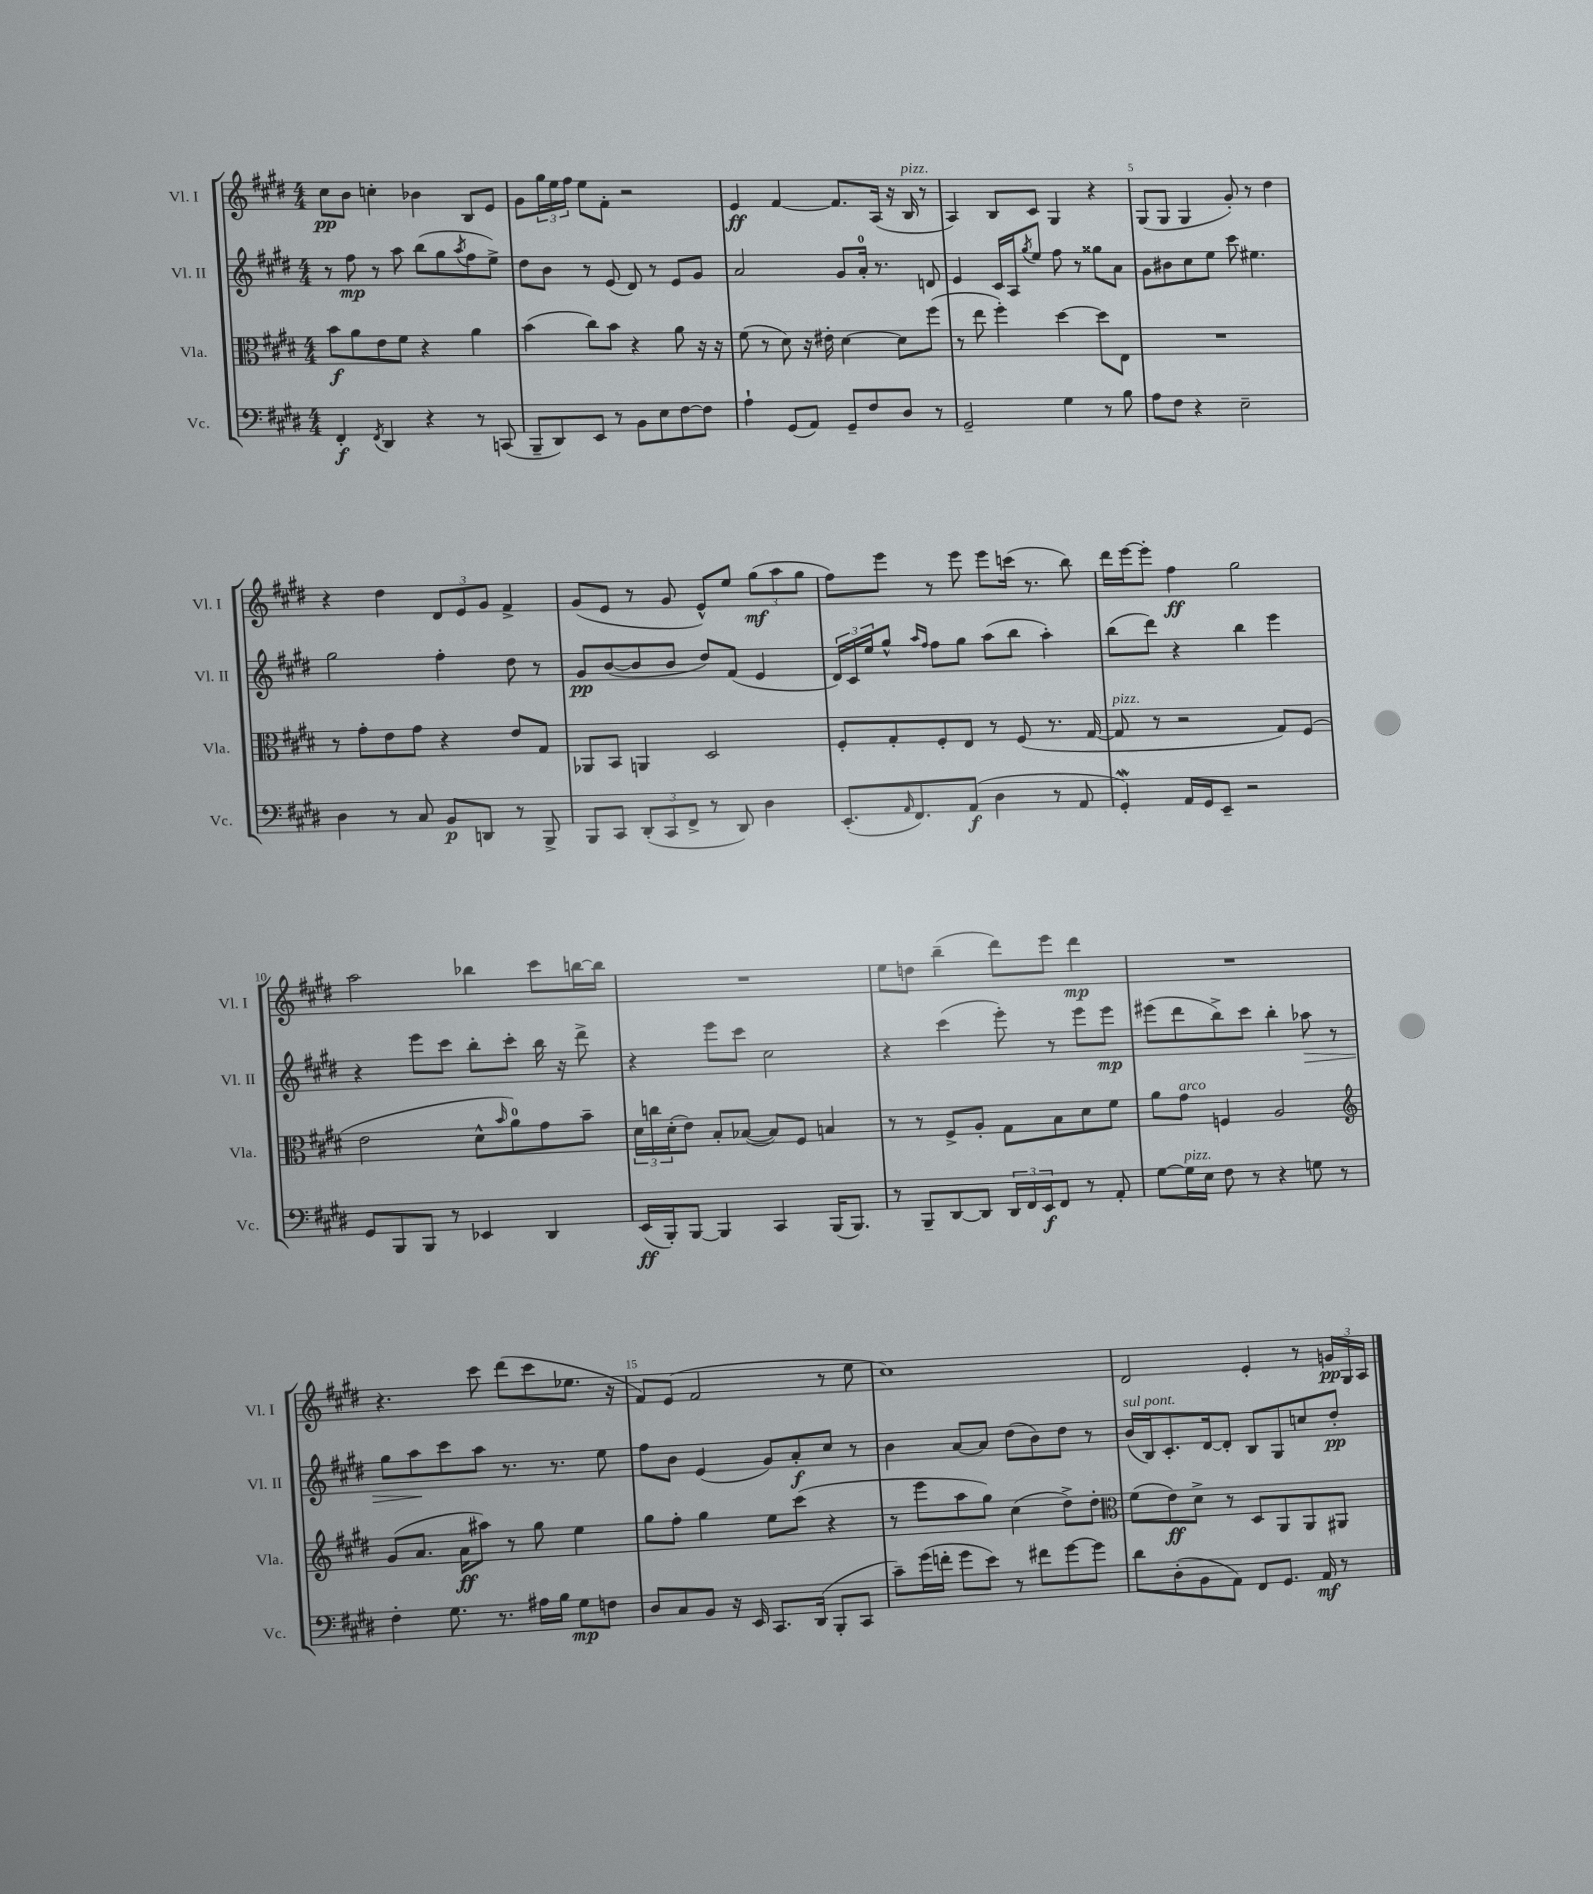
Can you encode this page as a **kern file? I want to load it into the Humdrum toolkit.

**kern	**dynam	**kern	**dynam	**kern	**dynam	**kern	**dynam
*part4	*part4	*part3	*part3	*part2	*part2	*part1	*part1
*staff4	*staff4	*staff3	*staff3	*staff2	*staff2	*staff1	*staff1
*I"Vc.	*	*I"Vla.	*	*I"Vl. II	*	*I"Vl. I	*
*I'Vc.	*	*I'Vla.	*	*I'Vl. II	*	*I'Vl. I	*
*clefF4	*	*clefC3	*	*clefG2	*	*clefG2	*
*k[f#c#g#d#]	*	*k[f#c#g#d#]	*	*k[f#c#g#d#]	*	*k[f#c#g#d#]	*
*M4/4	*	*M4/4	*	*M4/4	*	*M4/4	*
=1	=1	=1	=1	=1	=1	=1	=1
4FF#'/	f	8b\L	f	8r	.	8cc#\L	pp
.	.	8a\	.	8ff#\	mp	8b\J	.
8qFF#/	.	.	.	.	.	.	.
4DD#/	.	8e\	.	8r	.	4ccn'\	.
.	.	8f#\J	.	8aa\	.	.	.
4r	.	4r	.	(8bb\L	.	4b-X\	.
.	.	.	.	8gg#\	.	.	.
.	.	.	.	8qaa/	.	.	.
8r	.	4a\	.	8ff#\	.	8B/L	.
(8CCn/	.	.	.	8ee^\J)	.	8e/J	.
=2	=2	=2	=2	=2	=2	=2	=2
8BBB~/L	.	(4b\	.	8dd#\L	.	8g#\L	.
8DD#/)	.	.	.	8b\J	.	24gg#\L	.
.	.	.	.	.	.	24ee\	.
.	.	.	.	.	.	24ff#\JJ	.
8EE/J	.	8cc#\L)	.	8r	.	8ee\L	.
8r	.	8b\J	.	(8e/	.	8f#'\J	.
8BB\L	.	4r	.	8d#/)	.	2r	.
8E\	.	.	.	8r	.	.	.
[8F#\	.	8a\	.	8e/L	.	.	.
8F#\J]	.	16r	.	8g#/J	.	.	.
.	.	16r	.	.	.	.	.
=3	=3	=3	=3	=3	=3	=3	=3
4A`\	.	(8f#\	.	2a/	.	4e/	ff
.	.	8r	.	.	.	.	.
(8GG#/L	.	8d#\)	.	.	.	[4f#/	.
8AA/J)	.	16r	.	.	.	.	.
.	.	16e#X'\	.	.	.	.	.
8GG#~/L	.	[4d#\	.	8g#/L	.	8.f#/L]	.
8F#/	.	.	.	16a'/Jk	.	.	.
.	.	.	.	8.r	.	(16A/Jk	.
8D#/J	.	8d#\L]	.	.	.	16r	.
!	!	!	!	!	!	!LO:TX:a:i:t=pizz.	!
.	.	.	.	.	.	16B/	.
8r	.	(8ff#\J	.	8dn/	.	8r	.
=4	=4	=4	=4	=4	=4	=4	=4
2GG#~/	.	8r	.	4e/	.	4A/)	.
.	.	8ee\	.	.	.	.	.
.	.	4ff#'\)	.	16c#/LL	.	8B/L	.
.	.	.	.	16A/J	.	.	.
.	.	.	.	8qgg#/	.	.	.
.	.	.	.	8ee/J	.	8c#/J	.
4G#\	.	[4dd#\	.	8ff#\	.	4G#/	.
.	.	.	.	8r	.	.	.
8r	.	8dd#\L]	.	8gg##X\L	.	4r	.
8B\	.	8E\J	.	8a\J	.	.	.
=5	=5	=5	=5	=5	=5	=5	=5
8A\L	.	1r	.	8g#\L	.	(8G#/L	.
8F#\J	.	.	.	8b#X\	.	8G#/J	.
4r	.	.	.	8cc#\	.	4G#/	.
.	.	.	.	8ee\J	.	.	.
2E~\	.	.	.	8ccc#\	.	8g#'/)	.
.	.	.	.	4.ee#X\	.	8r	.
.	.	.	.	.	.	4dd#\	.
!!LO:LB:g=z
=6	=6	=6	=6	=6	=6	=6	=6
4D#\	.	8r	.	2gg#\	.	4r	.
.	.	8g#'\L	.	.	.	.	.
8r	.	8e\	.	.	.	4dd#\	.
8C#/	.	8g#\J	.	.	.	.	.
8BB/L	p	4r	.	4ff#'\	.	12d#/L	.
.	.	.	.	.	.	12e/	.
8DDn/J	.	.	.	.	.	.	.
.	.	.	.	.	.	12g#/J	.
8r	.	8e/L	.	8dd#\	.	4f#^/	.
8BBB^/	.	8G#/J	.	8r	.	.	.
=7	=7	=7	=7	=7	=7	=7	=7
8BBB/L	.	8AA-X/L	.	8g#/L	pp	(8g#/L	.
8CC#/J	.	8BB/J	.	([8b/	.	8e/J	.
(12DD#'/L	.	4AAn/	.	8b/]	.	8r	.
12CC#/	.	.	.	.	.	.	.
.	.	.	.	8b/J	.	8g#/	.
12FF#^/J	.	.	.	.	.	.	.
8r	.	2D#/	.	8dd#/L)	.	8e^^/L)	.
8DD#/)	.	.	.	(8f#/J	.	8ee/J	.
4D#\	.	.	.	4e/	.	(12gg#\L	mf
.	.	.	.	.	.	12aa\	.
.	.	.	.	.	.	12gg#\J	.
=8	=8	=8	=8	=8	=8	=8	=8
(8.EE'/L	.	8F#'/L	.	24d#/LL)	.	8ff#\L)	.
.	.	.	.	24c#/	.	.	.
.	.	.	.	24ee/J	.	.	.
.	.	8G#'/	.	8gg#^^/J	.	8eee\J	.
16qqAA/	.	.	.	.	.	.	.
8.FF#/)	.	.	.	.	.	.	.
.	.	.	.	16qqaa/LL	.	.	.
.	.	.	.	16qqff#/JJ	.	.	.
.	.	8F#'/	.	8ff#\L	.	8r	.
(8AA/J	f	8E/J	.	8gg#\J	.	8eee\	.
4D#\	.	8r	.	(8aa\L	.	8eee\L	.
.	.	(8F#/	.	8bb\J	.	(16cccn\Jk	.
.	.	.	.	.	.	8.r	.
8r	.	8.r	.	4aa'\)	.	.	.
8AA/	.	.	.	.	.	8bb\)	.
.	.	[16G#/	.	.	.	.	.
=9	=9	=9	=9	=9	=9	=9	=9
!	!	!LO:TX:a:i:t=pizz.	!	!	!	!	!
4GG#W'/)	.	8G#/]	.	(8bb\L	.	16ddd#\LL	.
.	.	.	.	.	.	[16eee\J	.
.	.	8r	.	8ddd#\J)	.	8eee'\J]	.
16AA/LL	.	2r	.	4r	.	4ff#\	ff
16GG#/J	.	.	.	.	.	.	.
8EE~/J	.	.	.	.	.	.	.
2r	.	.	.	4bb\	.	2gg#\	.
.	.	8G#/L)	.	4eee\	.	.	.
.	.	(8F#/J	.	.	.	.	.
!!LO:LB:g=z
=10	=10	=10	=10	=10	=10	=10	=10
8GG#/L	.	2e\	.	4r	.	2aa\	.
8BBB/	.	.	.	.	.	.	.
8BBB/J	.	.	.	8eee\L	.	.	.
8r	.	.	.	8ccc#\J	.	.	.
4EE-X/	.	8d#^^\L	.	8bb'\L	.	4bb-X\	.
.	.	16qqb/	.	.	.	.	.
.	.	8a\)	.	8ccc#'\J	.	.	.
4DD#/	.	8g#\	.	16bb\	.	8ccc#\L	.
.	.	.	.	16r	.	.	.
.	.	8b~\J	.	8ddd#^\	.	[16bbn\L	.
.	.	.	.	.	.	16bb\JJ]	.
=11	=11	=11	=11	=11	=11	=11	=11
(16EE/LL	ff	24d#\LL	.	4r	.	1r	.
.	.	24ccn\	.	.	.	.	.
16BBB'/J)	.	.	.	.	.	.	.
.	.	(24d#'\J	.	.	.	.	.
[8BBB/J	.	8e\J)	.	.	.	.	.
4BBB/]	.	8B'/L	.	8eee\L	.	.	.
.	.	([8B-X/J	.	8ccc#\J	.	.	.
4CC#/	.	8B-/L])	.	2cc#\	.	.	.
.	.	8F#/J	.	.	.	.	.
(16BBB/KL	.	4Bn/	.	.	.	.	.
8.BBB/J)	.	.	.	.	.	.	.
=12	=12	=12	=12	=12	=12	=12	=12
8r	.	8r	.	4r	.	8ee\L	.
8BBB~/L	.	8r	.	.	.	8ddn\J	.
[8DD#/	.	8F#^/L	.	(4ccc#\	.	(4bb~\	.
8DD#/J]	.	8A'/J	.	.	.	.	.
24DD#/LL	.	8G#\L	.	8eee'\)	.	8ddd#\L)	.
24FF#/	.	.	.	.	.	.	.
24EE/J	f	.	.	.	.	.	.
8FF#/J	.	8B\	.	8r	.	8eee\J	.
8r	.	8d#\	.	8eee\L	.	4ddd#\	mp
8AA'/	.	8f#\J	.	8eee\J	mp	.	.
=13	=13	=13	=13	=13	=13	=13	=13
[8G#\L	.	8a\L	.	(8eee#X\L	.	1r	.
!	!	!LO:TX:a:i:t=arco	!	!	!	!	!
!LO:TX:a:i:t=pizz.	!	!	!	!	!	!	!
16G#\L]	.	8g#\J	.	8ddd#\	.	.	.
16E\JJ	.	.	.	.	.	.	.
8F#\	.	4Fn/	.	8bb^\)	.	.	.
8r	.	.	.	8ccc#\J	.	.	.
4r	.	2A/	.	4bb'\	.	.	.
!	!	!	!	!	!LO:HP:b	!	!
8Gn\	.	.	.	8aa-X\	>	.	.
8r	.	.	.	8r	.	.	.
!!LO:LB:g=z
=14	=14	=14	=14	=14	=14	=14	=14
*	*	*clefG2	*	*	*	*	*
4F#'\	.	(8g#/L	.	8gg#\L	.	4.r	.
.	.	8.a/J	.	8aa\	.	.	.
8.G#\	.	.	.	8ccc#\	]	.	.
.	.	16a\KL	ff	.	.	.	.
.	.	8aa#X\J)	.	8aa\J	.	8ccc#\	.
8.r	.	.	.	.	.	.	.
.	.	8r	.	8.r	.	(8ddd#\L	.
16A#X\LL	.	8gg#\	.	.	.	8ccc#\	.
16B\JJ	.	.	.	8.r	.	.	.
8G#\L	mp	4ee\	.	.	.	8.ee-X\J	.
8Fn\J	.	.	.	8ee\	.	.	.
.	.	.	.	.	.	16r	.
=15	=15	=15	=15	=15	=15	=15	=15
8D#/L	.	8gg#\L	.	8ff#\L	.	8f#/L)	.
8C#/	.	8ff#'\J	.	8b\J	.	(8e/J	.
8BB/J	.	4gg#\	.	(4e/	.	2f#/	.
16r	.	.	.	.	.	.	.
16EE/	.	.	.	.	.	.	.
8.CC#/L	.	8ee\L	.	8g#/L)	.	.	.
.	.	(8ccc#\J	.	8a'/	f	.	.
(16DD#/Jk	.	.	.	.	.	.	.
8BBB'/L	.	4r	.	8cc#/J	.	8r	.
8CC#/J	.	.	.	8r	.	8ee\	.
=16	=16	=16	=16	=16	=16	=16	=16
8c#~\L)	.	8r	.	4b\	.	1cc#)	.
(16g#\L	.	8eee\L	.	.	.	.	.
16fn'\JJ	.	.	.	.	.	.	.
8g#\L	.	8aa\	.	[8a/L	.	.	.
8e\J)	.	8gg#\J)	.	8a/J]	.	.	.
8r	.	(4cc#\	.	(8dd#\L	.	.	.
8f#X\L	.	.	.	8b\)	.	.	.
[8g#\	.	8dd#^\L)	.	8dd#\J	.	.	.
8g#\J]	.	8dd#'\J	.	8r	.	.	.
=17	=17	=17	=17	=17	=17	=17	=17
*	*	*clefC3	*	*	*	*	*
!	!	!	!	!LO:TX:a:i:t=sul pont.	!	!	!
8d#\L	.	(8f#\L	.	(16b/LL	.	2d#/	.
.	.	.	.	16B/J)	.	.	.
(8D#'\	.	8e\)	ff	8.c#'/	.	.	.
8BB\	.	8d#^\J	.	.	.	.	.
.	.	.	.	[16d#/k	.	.	.
8AA\J)	.	8r	.	8d#'/J]	.	.	.
8FF#/L	.	8D#/L	.	8B/L	.	4e'/	.
8.GG#/J	.	8AA/	.	8G#/	.	.	.
.	.	8AA/	.	8ccn/	.	8r	.
16AA/	mf	.	.	.	.	.	.
8r	.	8AA#X/J	.	8dd#'/J	pp	24gn/LL	pp
.	.	.	.	.	.	24G#/	.
.	.	.	.	.	.	24A/JJ	.
==	==	==	==	==	==	==	==
*-	*-	*-	*-	*-	*-	*-	*-
